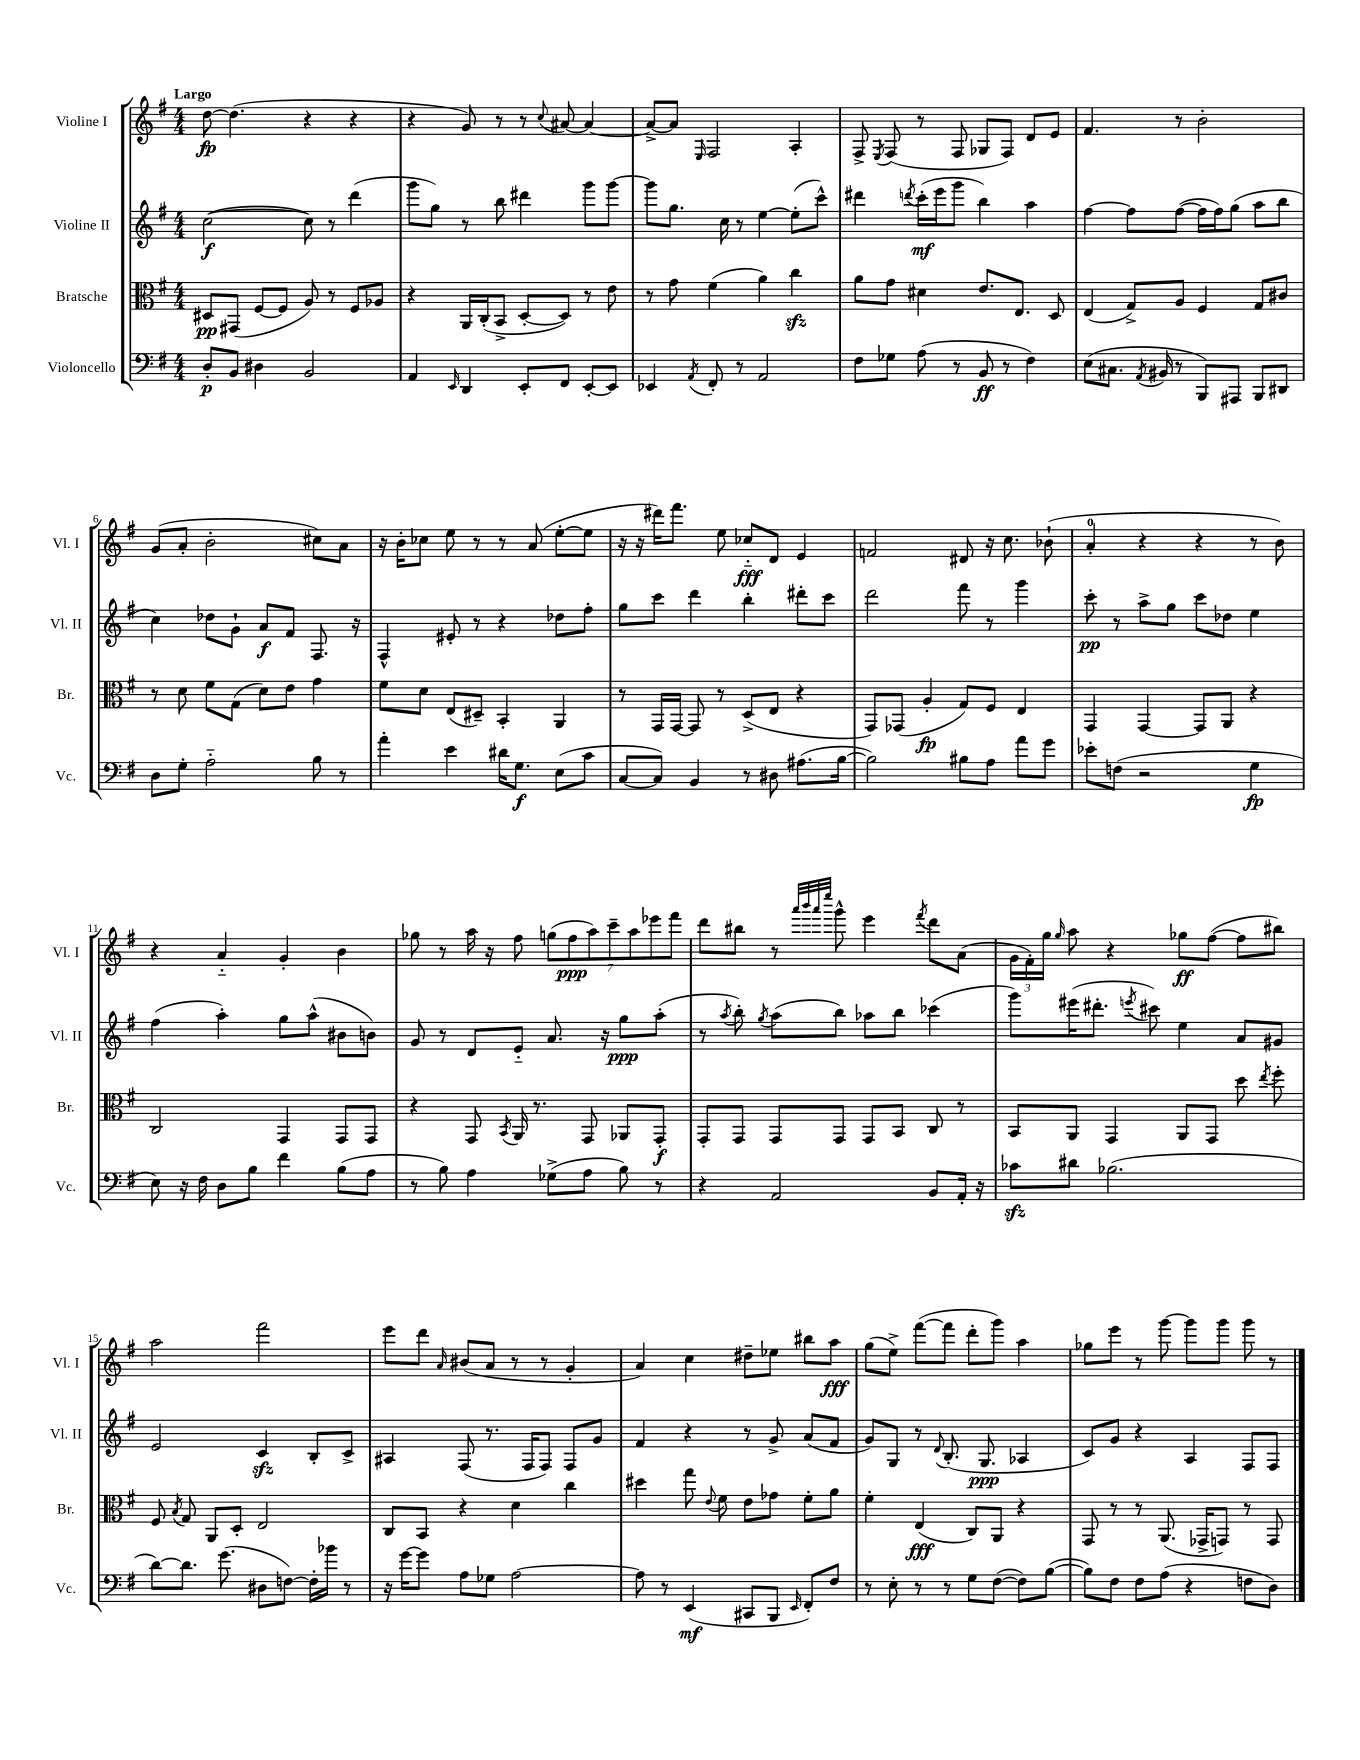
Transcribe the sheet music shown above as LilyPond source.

<<
\new StaffGroup <<
\new Staff = "s0" \with { instrumentName = "Violine I" shortInstrumentName = "Vl. I" } {
    \clef treble \key g \major \numericTimeSignature \time 4/4 \tempo "Largo"
    \autoBeamOff d''8~\fp d''4.( r4 r4 |
    r4 g'8) r8 r8 \appoggiatura { c''8 } ais'8~ ais'4~ |
    ais'8[~-> ais'8] \grace { e16 } fis2 a4-. |
    fis8-> \acciaccatura { e8 } fis8( r8 fis8 ges8[ fis8]) d'8[ e'8] |
    fis'4. r8 b'2-. |
    g'8[( a'8]-. b'2-. cis''8[) a'8] |
    r16 b'16[-. ces''8] e''8 r8 r8 a'8( e''8[~-. e''8] |
    r16 r16 dis'''16[) fis'''8.] e''8 ces''8[-_\fff d'8] e'4 |
    f'2 dis'8 r16 c''8. bes'8-!( |
    a'4-0-. r4 r4 r8 b'8) |
    r4 a'4-_ g'4-. b'4 |
    ges''8 r8 a''16 r16 fis''8 \tuplet 7/4 { g''8[( fis''8\ppp a''8) c'''8-- a''8 ees'''8 fis'''8] } |
    d'''8[ bis''8] r8 \grace { a'''32[ b'''32 a'''32 e''''32] } g'''8-^ e'''4 \acciaccatura { fis'''8 } d'''8[ a'8]( |
    \tuplet 3/2 { g'16[ fis'16-.) g''16] } \grace { g''16 } a''8 r4 ges''8[\ff fis''8]~( fis''8[ bis''8]) |
    a''2 fis'''2 |
    e'''8[ d'''8] \grace { a'16 } bis'8[( a'8] r8 r8 g'4-. |
    a'4) c''4 dis''8[-- ees''8] bis''8[ a''8]\fff |
    g''8[( e''8]->) fis'''8[~( fis'''8] d'''8[-. g'''8]) a''4 |
    ges''8[ e'''8] r8 g'''8~ g'''8[ g'''8] g'''8 r8 \bar "|." |
}
\new Staff = "s1" \with { instrumentName = "Violine II" shortInstrumentName = "Vl. II" } {
    \clef treble \key g \major \numericTimeSignature \time 4/4
    \autoBeamOff c''2~\f( c''8) r8 d'''4( |
    g'''8[ g''8]) r8 b''8 dis'''4 g'''8[ g'''8]~ |
    g'''8[ g''8.] c''16 r8 e''4~ e''8[-.( c'''8]-^) |
    dis'''4 \acciaccatura { d'''8 } c'''16[-.\mf( e'''16 g'''8] b''4) a''4 |
    fis''4~ fis''8[ fis''8]~( fis''16[ fis''16) g''8]( a''8[ b''8] |
    c''4) des''8[ g'8]-! a'8[\f fis'8] fis8. r16 |
    fis4-^ eis'8-. r8 r4 des''8[ fis''8]-. |
    g''8[ c'''8] d'''4 b''4-. dis'''8[-. c'''8] |
    d'''2 fis'''8 r8 g'''4 |
    c'''8-.\pp r8 a''8[-> g''8] c'''8[ des''8] e''4 |
    fis''4( a''4-.) g''8[ a''8]-^( bis'8[ b'8]) |
    g'8 r8 d'8[ e'8]-_ a'8. r16 g''8[\ppp a''8]-.( |
    r8 \acciaccatura { a''8 } b''8-.) \acciaccatura { g''8 } a''8[( b''8]) aes''8[ b''8] ces'''4( |
    g'''8[) eis'''16( dis'''8.]-. \acciaccatura { e'''8 } cis'''8) e''4 a'8[ gis'8] |
    e'2 c'4\sfz b8[-. c'8]-> |
    ais4 fis8( r8. fis16[ fis8]) fis8[ g'8] |
    fis'4 r4 r8 g'8-> a'8[( fis'8] |
    g'8[) g8] r8 \appoggiatura { d'8 } b8.-.( g8.\ppp aes4 |
    c'8[) g'8] r4 a4 fis8[ fis8] \bar "|." |
}
\new Staff = "s2" \with { instrumentName = "Bratsche" shortInstrumentName = "Br." } {
    \clef alto \key g \major \numericTimeSignature \time 4/4
    \autoBeamOff dis8[\pp gis,8]( fis8[~ fis8] a8) r8 fis8[ aes8] |
    r4 a,16[ c16-.( b,8]-> d8[~-. d8]) r8 e'8 |
    r8 g'8 fis'4( a'4) c''4\sfz |
    a'8[ g'8] dis'4 e'8.[ e8.] d8 |
    e4( g8[->) a8] fis4 g8[ cis'8] |
    r8 d'8 fis'8[ g8]( d'8[) e'8] g'4 |
    fis'8[ d'8] e8[( dis8]--) b,4-. a,4 |
    r8 g,16[ g,16]~ g,8 r8 d8[->( e8] r4 |
    g,8[) ges,8]( a4-.\fp g8[) fis8] e4 |
    g,4 g,4~ g,8[ a,8] r4 |
    c2 g,4 g,8[ g,8] |
    r4 g,8 \acciaccatura { b,8 } a,16 r8. g,8 aes,8[ g,8]-.\f |
    g,8[-. g,8] g,8[ g,8] g,8[ b,8] c8 r8 |
    b,8[ a,8] g,4 a,8[ g,8] d''8 \acciaccatura { e''8 } fis''8-. |
    fis8 \acciaccatura { b8 } g8 a,8[ d8]-. e2 |
    c8[ b,8] r4 d'4 c''4 |
    dis''4 g''8 \appoggiatura { e'8 } fis'8 e'8[ ges'8] fis'8[-. a'8] |
    fis'4-. e4\fff( c8[) a,8] r4 |
    g,8 r8 r8 a,8.( ges,16[-> g,8]) r8 g,8 \bar "|." |
}
\new Staff = "s3" \with { instrumentName = "Violoncello" shortInstrumentName = "Vc." } {
    \clef bass \key g \major \numericTimeSignature \time 4/4
    \autoBeamOff d8[-.\p b,8] dis4 b,2 |
    a,4 \grace { e,16 } d,4 e,8[-. fis,8] e,8[~-. e,8] |
    ees,4 \acciaccatura { a,8 } fis,8-. r8 a,2 |
    fis8[ ges8] a8( r8 b,8\ff r8 fis4) |
    e8[( cis8.] \acciaccatura { a,8 } bis,16 r8 b,,8[) ais,,8] b,,8[ dis,8] |
    d8[ g8]-. a2-_ b8 r8 |
    a'4-. e'4 dis'16[ g8.]\f e8[( c'8] |
    c8[~ c8]) b,4 r8 dis8 ais8.[( b16]~ |
    b2) bis8[ a8] a'8[ g'8] |
    ees'8[-. f8]( r2 g4\fp |
    e8) r16 fis16 d8[ b8] fis'4 b8[( a8] |
    r8 b8) a4 ges8[->( a8] b8) r8 |
    r4 a,2 b,8[ a,16]-. r16 |
    ces'8[\sfz dis'8] bes2.( |
    d'8[~) d'8.] g'8.( dis8[ f8]~) f16[-. bes'16] r8 |
    r16 g'16[~ g'8] a8[ ges8] a2~ |
    a8 r8 e,4\mf( cis,8[ b,,8] \grace { e,16 } fis,8[-.) fis8] |
    r8 e8-. r8 r8 g8[ fis8]~( fis8[) b8]~( |
    b8[) fis8] fis8[ a8]( r4 f8[ d8]) \bar "|." |
}
>>
>>
